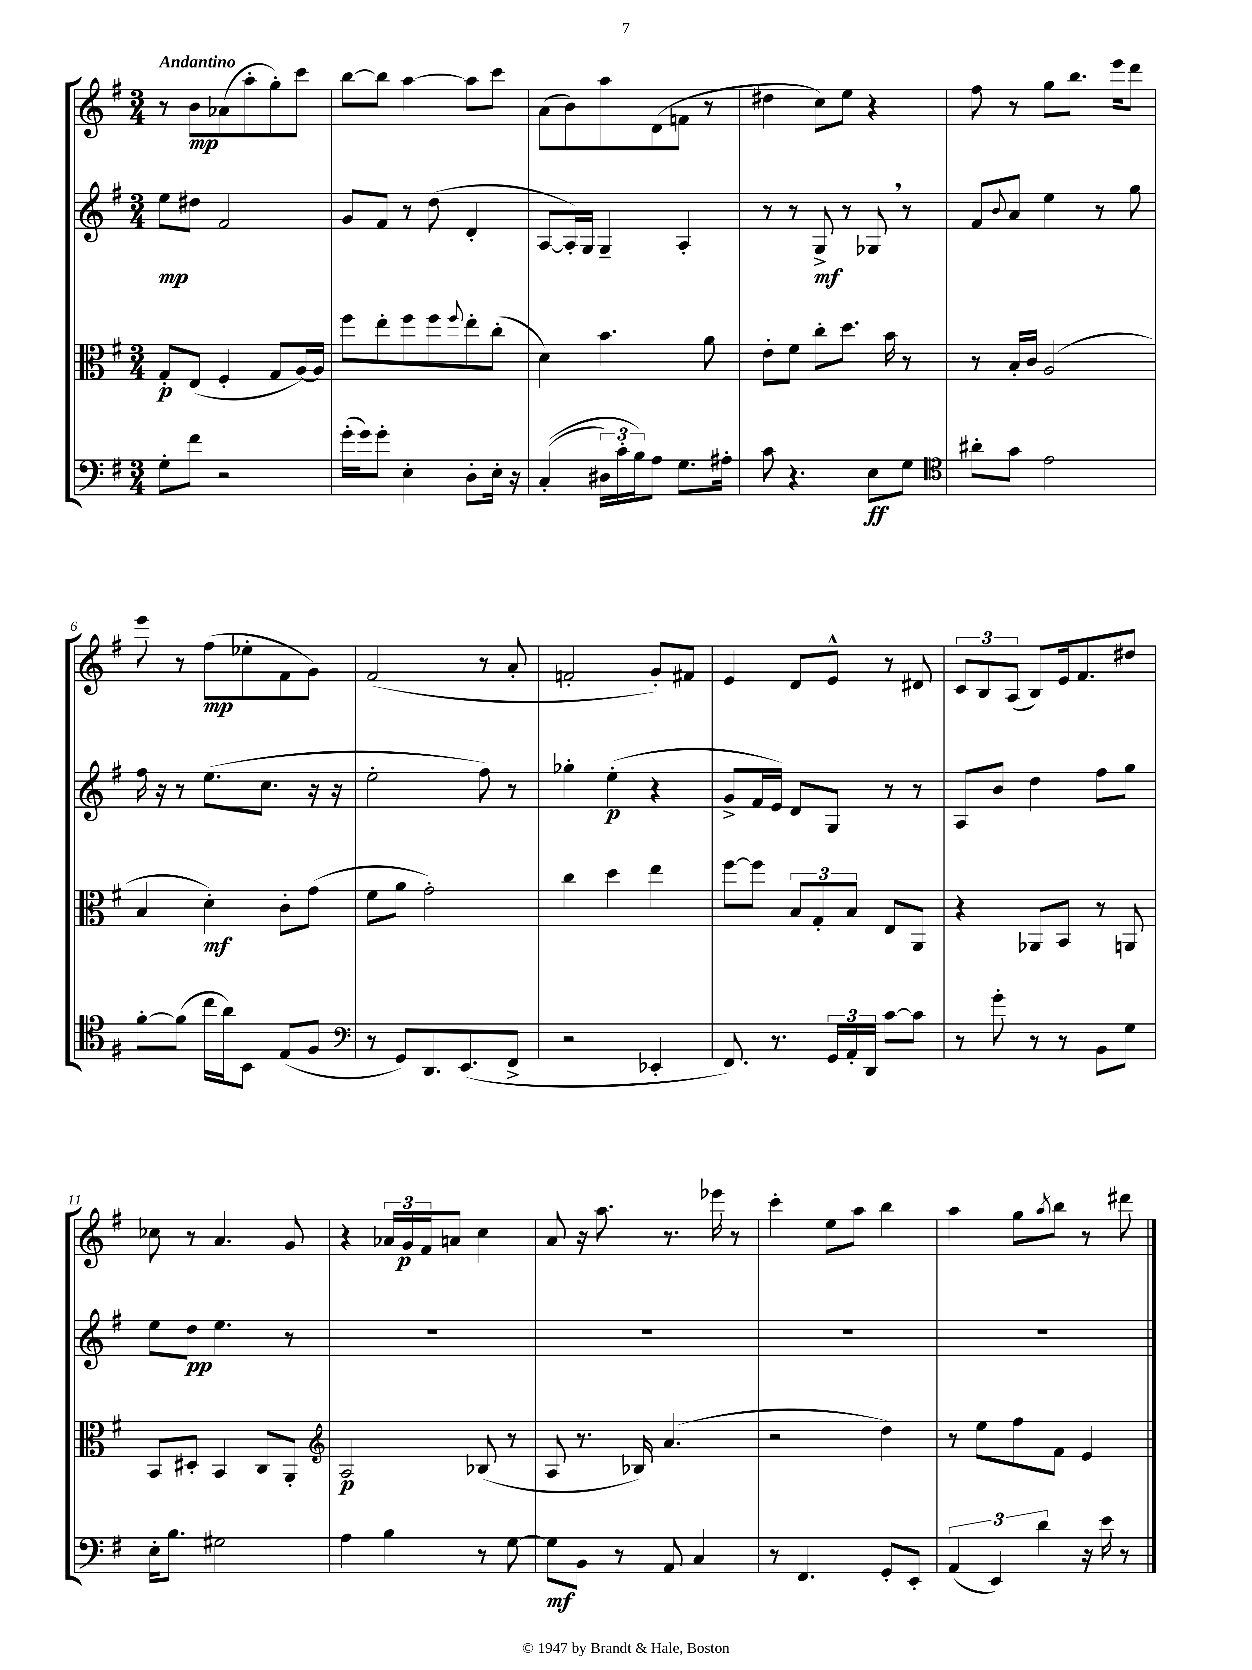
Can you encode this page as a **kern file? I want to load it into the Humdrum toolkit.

**kern	**kern	**kern	**kern
*staff4	*staff3	*staff2	*staff1
*clefF4	*clefC3	*clefG2	*clefG2
*k[f#]	*k[f#]	*k[f#]	*k[f#]
*M3/4	*M3/4	*M3/4	*M3/4
8G'	8G'	8ee	8r
8f#	(8E	8dd#	8b
2r	4F#'	2f#	(8a-
.	.	.	8aa'
.	8G	.	8gg')
.	[16A)	.	8ccc
.	16A]	.	.
=	=	=	=
(16g'	8ff#	8g	[8bb
16g)	.	.	.
8g'	8ee'	8f#	8bb]
4E'	8ff#	8r	[4aa
.	8ff#	(8dd	.
.	8qqff#	.	.
8D'	8ee'	4d'	8aa]
16E'	(8cc'	.	8ccc
16r	.	.	.
=	=	=	=
&((4C'	4d)	[8A	(8a
.	.	16A'])	8b)
.	.	16G	.
24D#)	4.b	4G~	8aa
24c'	.	.	.
24B&)	.	.	.
8A	.	.	(8d
8.G	.	4A'	8f
.	8a	.	8r
16A#'	.	.	.
=	=	=	=
8c	8e'	8r	4dd#
4.r	8f#	8r	.
.	8cc'	8G^	8cc)
.	8.dd	8r	8ee
8E	.	8G-	4r
.	16b	.	.
8G	8r	8r	.
=	=	=	=
*clefC4	*	*	*
8a#'	8r	8f#	8ff#
.	.	8qqb	.
8g	16B'	8a	8r
.	16c	.	.
2e	(2A	4ee	8gg
.	.	.	8.bb
.	.	8r	.
.	.	.	16eee
.	.	8gg	8ddd
=	=	=	=
[8f#'	4B	16ff#	8eee
.	.	16r	.
(8f#]	.	8r	8r
16cc	4d')	(8.ee	(8ff#
16a)	.	.	.
8BB	.	.	8ee-'
.	.	8.cc	.
(8E	8c'	.	8f#
8F#	(8g	16r	8g)
.	.	16r	.
=	=	=	=
*clefF4	*	*	*
8r	8f#	2ee'	(2f#
8GG)	8a	.	.
8.DD	2g')	.	.
(8.EE	.	.	.
.	.	8ff#)	8r
8FF#^	.	8r	8a'
=	=	=	=
2r	4cc	4gg-'	2f'
.	4dd	(4ee'	.
4EE-'	4ee	4r	8g')
.	.	.	8f#
=	=	=	=
8.FF#)	[8ff#	8g^	4e
.	8ff#]	16f#	.
8.r	.	16e)	.
.	12B	8d	8d
.	12G'	.	.
24GG	.	8G	8e^^
24AA'	12B	.	.
24DD	.	.	.
[8c	8E	8r	8r
8c]	8AA	8r	8d#
=	=	=	=
8r	4r	8A	12c
.	.	.	12B
8g'	.	8b	.
.	.	.	(12A
8r	8AA-	4dd	8B)
8r	8BB	.	16e
.	.	.	8.f#
8BB	8r	8ff#	.
8G	8AA	8gg	8dd#
=	=	=	=
16E'	8BB	8ee	8cc-
8.B	.	.	.
.	8D#'	8dd	8r
2G#	4BB	4.ee	4.a
.	8C	.	.
.	8AA'	8r	8g
=	=	=	=
*	*clefG2	*	*
4A	2A	2.r	4r
4B	.	.	24a-
.	.	.	24g
.	.	.	24f#
.	.	.	8a
8r	(8B-	.	4cc
[8G	8r	.	.
=	=	=	=
8G]	8A	2.r	8a
8BB	8.r	.	16r
.	.	.	8.aa
8r	.	.	.
.	16B-)	.	.
8AA	(4.a	.	8.r
4C	.	.	.
.	.	.	16eee-
.	.	.	8r
=	=	=	=
8r	2r	2.r	4ccc'
4.FF#	.	.	.
.	.	.	8ee
.	.	.	8aa
8GG'	4dd)	.	4bb
8EE'	.	.	.
=	=	=	=
(6AA	8r	2.r	4aa
.	8ee	.	.
6EE)	.	.	.
.	8ff#	.	8gg
6d	.	.	.
.	.	.	8qaa
.	8f#	.	8bb
16r	4e	.	8r
16e	.	.	.
8r	.	.	8ddd#
==	==	==	==
*-	*-	*-	*-
